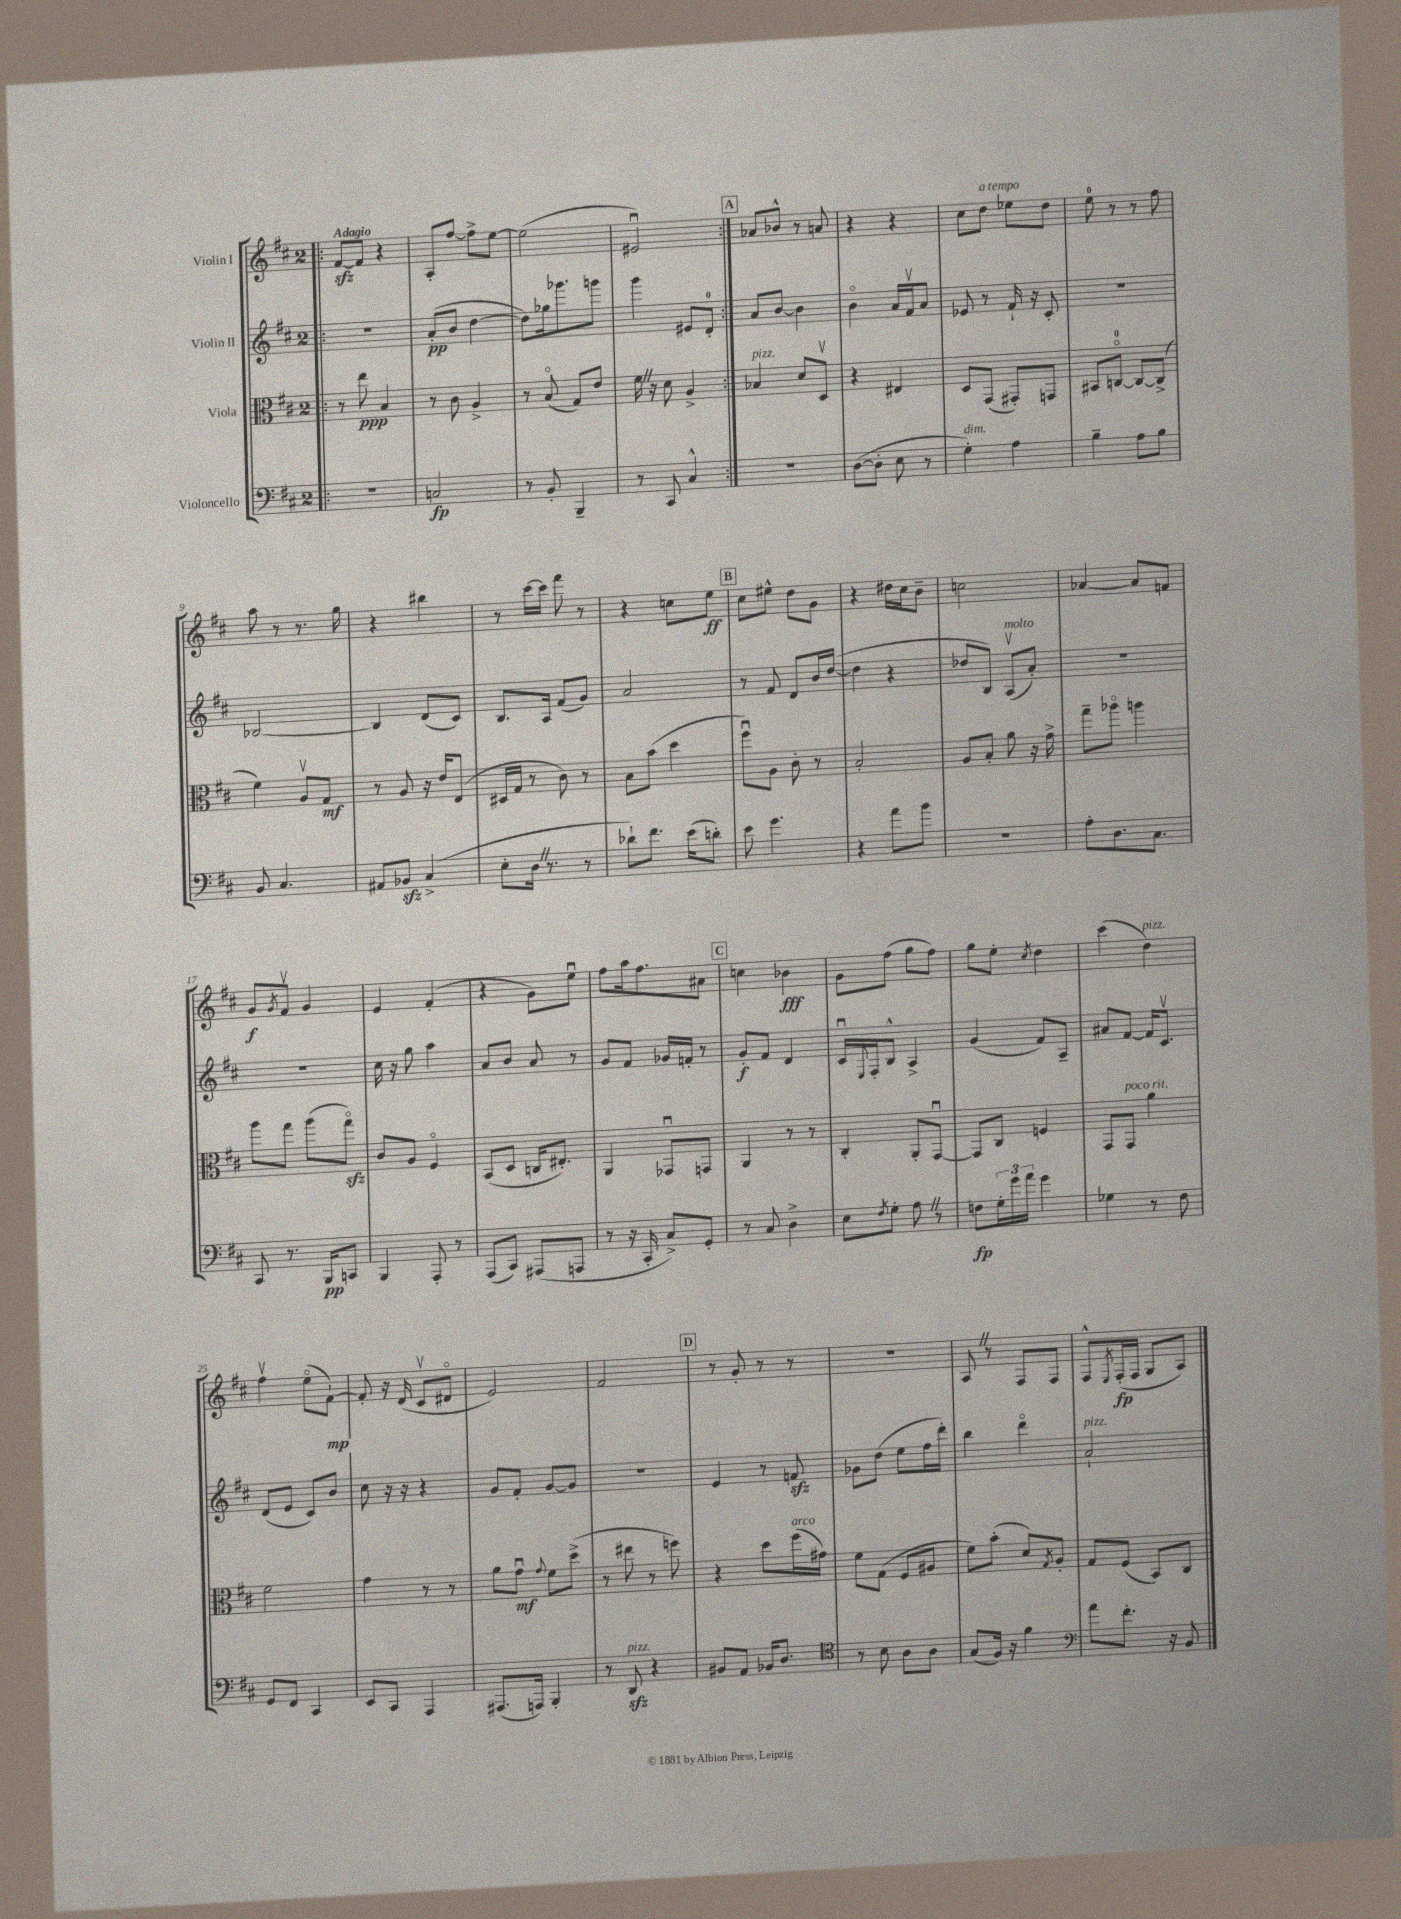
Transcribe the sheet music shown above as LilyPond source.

<<
\new StaffGroup <<
\new Staff = "s0" \with { instrumentName = "Violin I" } {
    \clef treble \key d \major \once \override Staff.TimeSignature.style = #'single-digit \time 2/4 \tempo "Adagio"
    \repeat volta 2 { \bar ".|:" fis'8~\sfz fis'8 r4 |
    a8-. fis''8~ fis''8-> e''8~ |
    e''2( |
    eis'2\downbow) | }
    \mark \markup { \box "A" } aes'8 bes'8-^ r8 a'8 |
    r4 r4 |
    cis''8 d''8^\markup { \italic "a tempo" } ees''8 d''8 |
    e''8-0 r8 r8 fis''8 |
    a''8 r8 r8. g''16 |
    r4 bis''4 |
    r8 cis'''16~ cis'''16 fis'''8 r8 |
    r4 c''8 e''8\ff |
    \mark \markup { \box "B" } cis''8 eis''8-^ d''8 g'8 |
    r4 dis''16 cis''16 b'8-- |
    c''2 |
    aes'4~ aes'8 f'8 |
    g'8\f \acciaccatura { g'8 } fis'8\upbow g'4 |
    e'4 fis'4-.( |
    r4 g'8) e''8\downbow |
    fis''8 a''16 fis''8. ais'8 |
    \mark \markup { \box "C" } c''4 bes'4\fff |
    g'8 fis''8( g''8 fis''8) |
    g''8 e''8-. \acciaccatura { cis''8 } d''4 |
    cis'''4( d''4^\markup { \italic "pizz." }) |
    fis''4\upbow e''8\flageolet( fis'8~-!\mp) |
    fis'8-. r16 d'16( cis'8\upbow dis'8\flageolet |
    e'2) |
    fis'2 |
    \mark \markup { \box "D" } r8 g'8-. r8 r8 |
    R2 |
    a8 \once \override BreathingSign.text = \markup { \musicglyph "scripts.caesura.straight" } \breathe r8 fis8 fis8 |
    fis8-^ \acciaccatura { e8 } fis16-.\fp( fis16 g8 a8) \bar "|." |
}
\new Staff = "s1" \with { instrumentName = "Violin II" } {
    \clef treble \key d \major \once \override Staff.TimeSignature.style = #'single-digit \time 2/4
    \repeat volta 2 { \bar ".|:" R2 |
    a'8-.\pp( b'8 d''4~ |
    d''8) ges''16 ges'''8. g'''8 |
    g'''4 eis'8 d'8-0-. | }
    \mark \markup { \box "A" } a'8 b'8~ b'4 |
    b'4\flageolet a'16 fis'16\upbow a'8 |
    ees'8 r8 fis'16-! r16 cis'8-. |
    r2 |
    bes2~ |
    bes4 d'8( cis'8) |
    b8. a16 fis'8( g'8) |
    a'2 |
    \mark \markup { \box "B" } r8 fis'8 d'8 b'16 d''16~( |
    d''4 r4 |
    des''8 b8) a8\upbow^\markup { \italic "molto" }( a'8-.) |
    R2 |
    R2 |
    cis''16 r16 g''8 a''4 |
    a'8 b'8 a'8 r8 |
    g'8 fis'8 ges'16 f'16-. r8 |
    \mark \markup { \box "C" } g'8-.\f fis'8 d'4 |
    cis'16\downbow \appoggiatura { e8 } fis16-. b8-^ a4-> |
    g'4( fis'8) a8-- |
    ais'8 fis'8~ fis'16 cis'8.\upbow |
    d'8( e'8 cis'8) b'8 |
    cis''8 r16 r16 r4 |
    g'8 fis'8-. g'8~ g'8 |
    R2 |
    \mark \markup { \box "D" } e'4 r8 f'8\sfz |
    ges'8 d''8( e''8 fis''16 d'''16-.) |
    b''4 d'''4\flageolet |
    a'2-!^\markup { \italic "pizz." } \bar "|." |
}
\new Staff = "s2" \with { instrumentName = "Viola" } {
    \clef alto \key d \major \once \override Staff.TimeSignature.style = #'single-digit \time 2/4
    \repeat volta 2 { \bar ".|:" r8 e''8\ppp b4 |
    r8 cis'8 a4-> |
    r8 b8\flageolet( g8) e'8 |
    fis'16 \once \override BreathingSign.text = \markup { \musicglyph "scripts.caesura.straight" } \breathe r16 d'8 a4-> | }
    \mark \markup { \box "A" } bes4^\markup { \italic "pizz." } d'8 d8\upbow |
    r4 eis4 |
    d8 g,8( gis,8-.) g,8 |
    bis,8 c8-0~\flageolet c8~ c8->( |
    fis'4) a8\upbow g8\mf |
    r8 a8 r16 e'16 e8( |
    dis16 g16 r8 cis'8) r8 |
    b8 b'8( d''4 |
    \mark \markup { \box "B" } fis''8\downbow) a8 cis'8-. r8 |
    b2-. |
    a8 b8-. a'8 r16 g'16-> |
    g''8-- aes''8\flageolet a''4 |
    a''8 g''8 a''8( g''8\flageolet\sfz) |
    cis'8 a8 fis4\flageolet |
    b,8( d8 c16 eis8.-.) |
    a,4 ges,8\downbow g,8 |
    \mark \markup { \box "C" } a,4 r8 r8 |
    cis4-. a,8-. g,8~\downbow |
    g,8 cis8 f4 |
    g,8 g,8^\markup { \italic "poco rit." } a'4 |
    fis'2 |
    g'4 r8 r8 |
    a'8 g'8\downbow\mf \appoggiatura { g'8 } fis'8 d''8->( |
    r8 eis''8 r8 f''8) |
    \mark \markup { \box "D" } r4 d''8 fis''16^\markup { \italic "arco" }( gis'16) |
    fis'8 g8( fis8 ais8 |
    fis'8) b'8-.( d'8) \acciaccatura { g8 } a8-. |
    g8 fis8( b,8) cis8 \bar "|." |
}
\new Staff = "s3" \with { instrumentName = "Violoncello" } {
    \clef bass \key d \major \once \override Staff.TimeSignature.style = #'single-digit \time 2/4
    \repeat volta 2 { \bar ".|:" r2 |
    c2\fp |
    r8 b,8-. b,,4-- |
    r8 cis,8 cis4-^ | }
    \mark \markup { \box "A" } r2 |
    d8~( d8-. e8 r8 |
    g4-.^\markup { \italic "dim." }) a4 |
    b4-- a8 b8 |
    b,8 cis4. |
    ais,8 bes,8\sfz cis4->( |
    e8-. d16 \once \override BreathingSign.text = \markup { \musicglyph "scripts.caesura.straight" } \breathe r8. r8 |
    des'8-!) fis'8. e'16( d'8-.) |
    \mark \markup { \box "B" } e'8 g'4. |
    r4 a'8 b'8 |
    r2 |
    a8-. d8. cis8. |
    cis,8 r8. b,,16\pp c,8 |
    b,,4 a,,8-. r8 |
    a,,8( cis,8) ais,,8( a,,8 |
    r8 r16 cis,16-. cis8->) g,8-. |
    \mark \markup { \box "C" } r8 cis8 d4-> |
    e8 \acciaccatura { fis8 } g8-. a8 \once \override BreathingSign.text = \markup { \musicglyph "scripts.caesura.straight" } \breathe r8 |
    f8\fp \tuplet 3/2 { g16-. g'16 a'16 } g'4 |
    ges4 r8 fis8 |
    g,8 fis,8 cis,4 |
    e,8 cis,8 a,,4 |
    ais,,8.( a,,16) b,,4-. |
    r8 d,8\sfz^\markup { \italic "pizz." } r4 |
    \mark \markup { \box "D" } bis,8 a,8 bes,16 d8. |
    \clef tenor r8 b8 a8 a8 |
    g8( fis16) r16 fis'4 |
    \clef bass a'8 fis'8.-. r16 b,8 \bar "|." |
}
>>
>>
